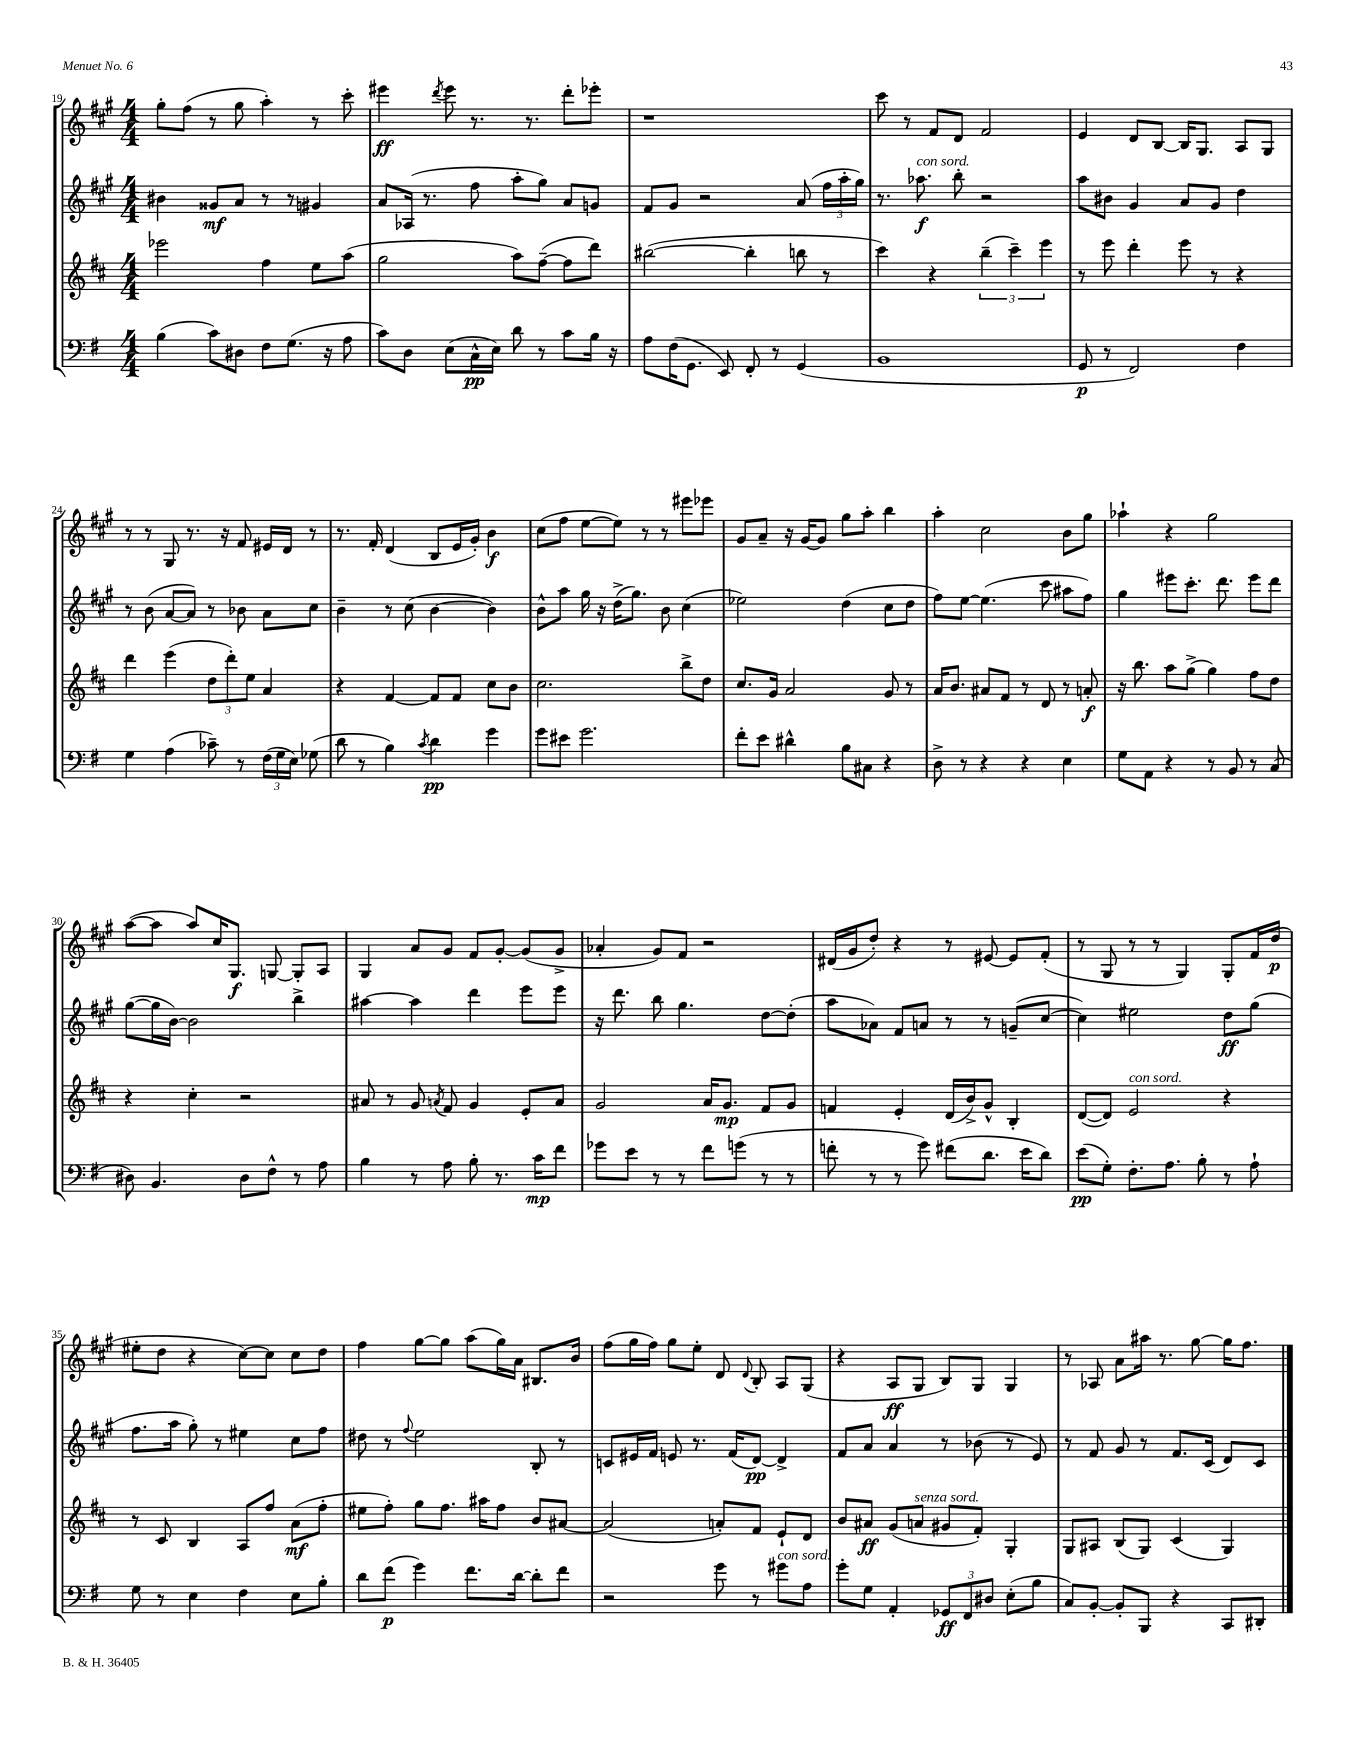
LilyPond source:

<<
\new StaffGroup <<
\new Staff = "s0" {
    \clef treble \key a \major \numericTimeSignature \time 4/4
    \autoBeamOff gis''8[-. fis''8]( r8 gis''8 a''4-.) r8 cis'''8-. |
    eis'''4\ff \acciaccatura { d'''8 } eis'''8 r8. r8. d'''8[-. ees'''8]-. |
    r1 |
    cis'''8 r8 fis'8[ d'8] fis'2 |
    e'4 d'8[ b8]~ b16[ gis8.] a8[ gis8] |
    r8 r8 gis8 r8. r16 fis'8 eis'16[ d'16] r8 |
    r8. fis'16-. d'4( b8[ e'16 gis'16]-.) b'4\f |
    cis''8[( fis''8] e''8[~ e''8]) r8 r8 eis'''8[ ees'''8] |
    gis'8[ a'8]-- r16 gis'16[~ gis'8] gis''8[ a''8]-. b''4 |
    a''4-. cis''2 b'8[ gis''8] |
    aes''4-! r4 gis''2 |
    a''8[~( a''8] a''8[) cis''16 gis8.]\f g8~ g8[-. a8] |
    gis4 a'8[ gis'8] fis'8[ gis'8]~-. gis'8[( gis'8]-> |
    aes'4-. gis'8[) fis'8] r2 |
    dis'16[( gis'16 d''8]-.) r4 r8 eis'8~ eis'8[ fis'8]-.( |
    r8 gis8 r8 r8 gis4) gis8[-. fis'16 d''16]\p( |
    eis''8[-. d''8] r4 cis''8[~) cis''8] cis''8[ d''8] |
    fis''4 gis''8[~ gis''8] a''8[( gis''16) a'16] bis8.[ b'16] |
    fis''8[( gis''16 fis''16]) gis''8[ e''8]-. d'8 \appoggiatura { d'8 } b8-. a8[ gis8]( |
    r4 a8[\ff gis8] b8[) gis8] gis4 |
    r8 aes8 a'8[ ais''16] r8. gis''8~ gis''16[ fis''8.] \bar "|." |
}
\new Staff = "s1" {
    \clef treble \key a \major \numericTimeSignature \time 4/4
    \autoBeamOff bis'4 gisis'8[\mf a'8] r8 r8 gis'4 |
    a'8[ aes16]( r8. fis''8 a''8[-. gis''8]) a'8[ g'8] |
    fis'8[ gis'8] r2 a'8( \tuplet 3/2 { fis''16[ a''16-. gis''16]) } |
    r8. aes''8.\f^\markup { \italic "con sord." } b''8-. r2 |
    a''8[ bis'8] gis'4 a'8[ gis'8] d''4 |
    r8 b'8( a'8[~ a'8]) r8 bes'8 a'8[ cis''8] |
    b'4-- r8 cis''8( b'4~ b'4) |
    b'8[-^ a''8] gis''16 r16 d''16[->( gis''8.]) b'8 cis''4( |
    ees''2) d''4( cis''8[ d''8] |
    fis''8[) e''8]~ e''4.( cis'''8 ais''8[ fis''8]) |
    gis''4 eis'''8[ cis'''8.]-. d'''8. eis'''8[ d'''8] |
    gis''8[~( gis''16 b'16]~) b'2 b''4-> |
    ais''4~ ais''4 d'''4 e'''8[ e'''8] |
    r16 d'''8. b''8 gis''4. d''8[~ d''8]-.( |
    a''8[ aes'8]) fis'8[ a'8] r8 r8 g'8[--( cis''8]~ |
    cis''4) eis''2 d''8[\ff gis''8]( |
    fis''8.[ a''16] gis''8-.) r8 eis''4 cis''8[ fis''8] |
    dis''8 r8 \appoggiatura { fis''8 } e''2 b8-. r8 |
    c'8[ eis'16 fis'16] e'8 r8. fis'16[( d'8]~\pp) d'4-> |
    fis'8[ a'8] a'4 r8 bes'8( r8 e'8) |
    r8 fis'8 gis'8 r8 fis'8.[ cis'16]( d'8[) cis'8] \bar "|." |
}
\new Staff = "s2" {
    \clef treble \key d \major \numericTimeSignature \time 4/4
    \autoBeamOff ees'''2 fis''4 e''8[ a''8]( |
    g''2 a''8[) fis''8]~--( fis''8[ d'''8]) |
    bis''2~( bis''4-. b''8 r8 |
    cis'''4) r4 \tuplet 3/2 { b''4--( cis'''4--) e'''4 } |
    r8 e'''8 d'''4-. e'''8 r8 r4 |
    d'''4 e'''4( \tuplet 3/2 { d''8[ d'''8-.) e''8] } a'4 |
    r4 fis'4~ fis'8[ fis'8] cis''8[ b'8] |
    cis''2. b''8[-> d''8] |
    cis''8.[ g'16] a'2 g'8 r8 |
    a'16[ b'8.] ais'8[ fis'8] r8 d'8 r8 a'8-.\f |
    r16 b''8. a''8[ g''8]->( g''4) fis''8[ d''8] |
    r4 cis''4-. r2 |
    ais'8 r8 g'8 \acciaccatura { a'8 } fis'8 g'4 e'8[-. a'8] |
    g'2 a'16[ g'8.]\mp fis'8[ g'8] |
    f'4 e'4-. d'16[( b'16->) g'8]-^ b4-. |
    d'8[~( d'8]) e'2^\markup { \italic "con sord." } r4 |
    r8 cis'8 b4 a8[ fis''8] a'8[\mf( fis''8]-. |
    eis''8[ fis''8]-.) g''8[ fis''8.] ais''16[ fis''8] b'8[ ais'8]~ |
    ais'2( a'8[-.) fis'8] e'8[-! d'8] |
    b'8[ ais'8]\ff g'8[( a'8]^\markup { \italic "senza sord." } gis'8[ fis'8]-.) g4-. |
    g8[ ais8] b8[( g8]) cis'4( g4) \bar "|." |
}
\new Staff = "s3" {
    \clef bass \key g \major \numericTimeSignature \time 4/4
    \autoBeamOff b4( c'8[) dis8] fis8[ g8.]( r16 a8 |
    c'8[) d8] e8[( c16-^\pp e16]) d'8 r8 c'8[ b16] r16 |
    a8[ fis16( g,8.] e,8) fis,8-. r8 g,4( |
    b,1 |
    g,8\p r8 fis,2) fis4 |
    g4 a4( ces'8--) r8 \tuplet 3/2 { fis16[( g16 e16]) } ges8( |
    d'8 r8 b4) \acciaccatura { c'8 } d'4\pp g'4 |
    g'8[ eis'8] g'2. |
    fis'8[-. e'8] dis'4-^ b8[ cis8] r4 |
    d8-> r8 r4 r4 e4 |
    g8[ a,8] r4 r8 b,8 r8 c8( |
    dis8) b,4. dis8[ fis8]-^ r8 a8 |
    b4 r8 a8 b8-. r8. c'16[\mp fis'8] |
    ges'8[ e'8] r8 r8 fis'8[ g'8]( r8 r8 |
    f'8-. r8 r8 g'8) fis'8[( d'8.] e'16[ d'8]) |
    e'8[\pp( g8]-.) fis8.[-. a8.] b8-. r8 a8-! |
    g8 r8 e4 fis4 e8[ b8]-. |
    d'8[ fis'8]\p( g'4) fis'8.[ d'16]~ d'8[-. fis'8] |
    r2 g'8 r8 gis'8[^\markup { \italic "con sord." } a8] |
    g'8[-. g8] a,4-. \tuplet 3/2 { ges,8[\ff fis,8 dis8] } e8[-.( b8] |
    c8[) b,8]~-. b,8[-. b,,8] r4 c,8[ dis,8]-. \bar "|." |
}
>>
>>
\layout { \context { \Score currentBarNumber = #19 } }
